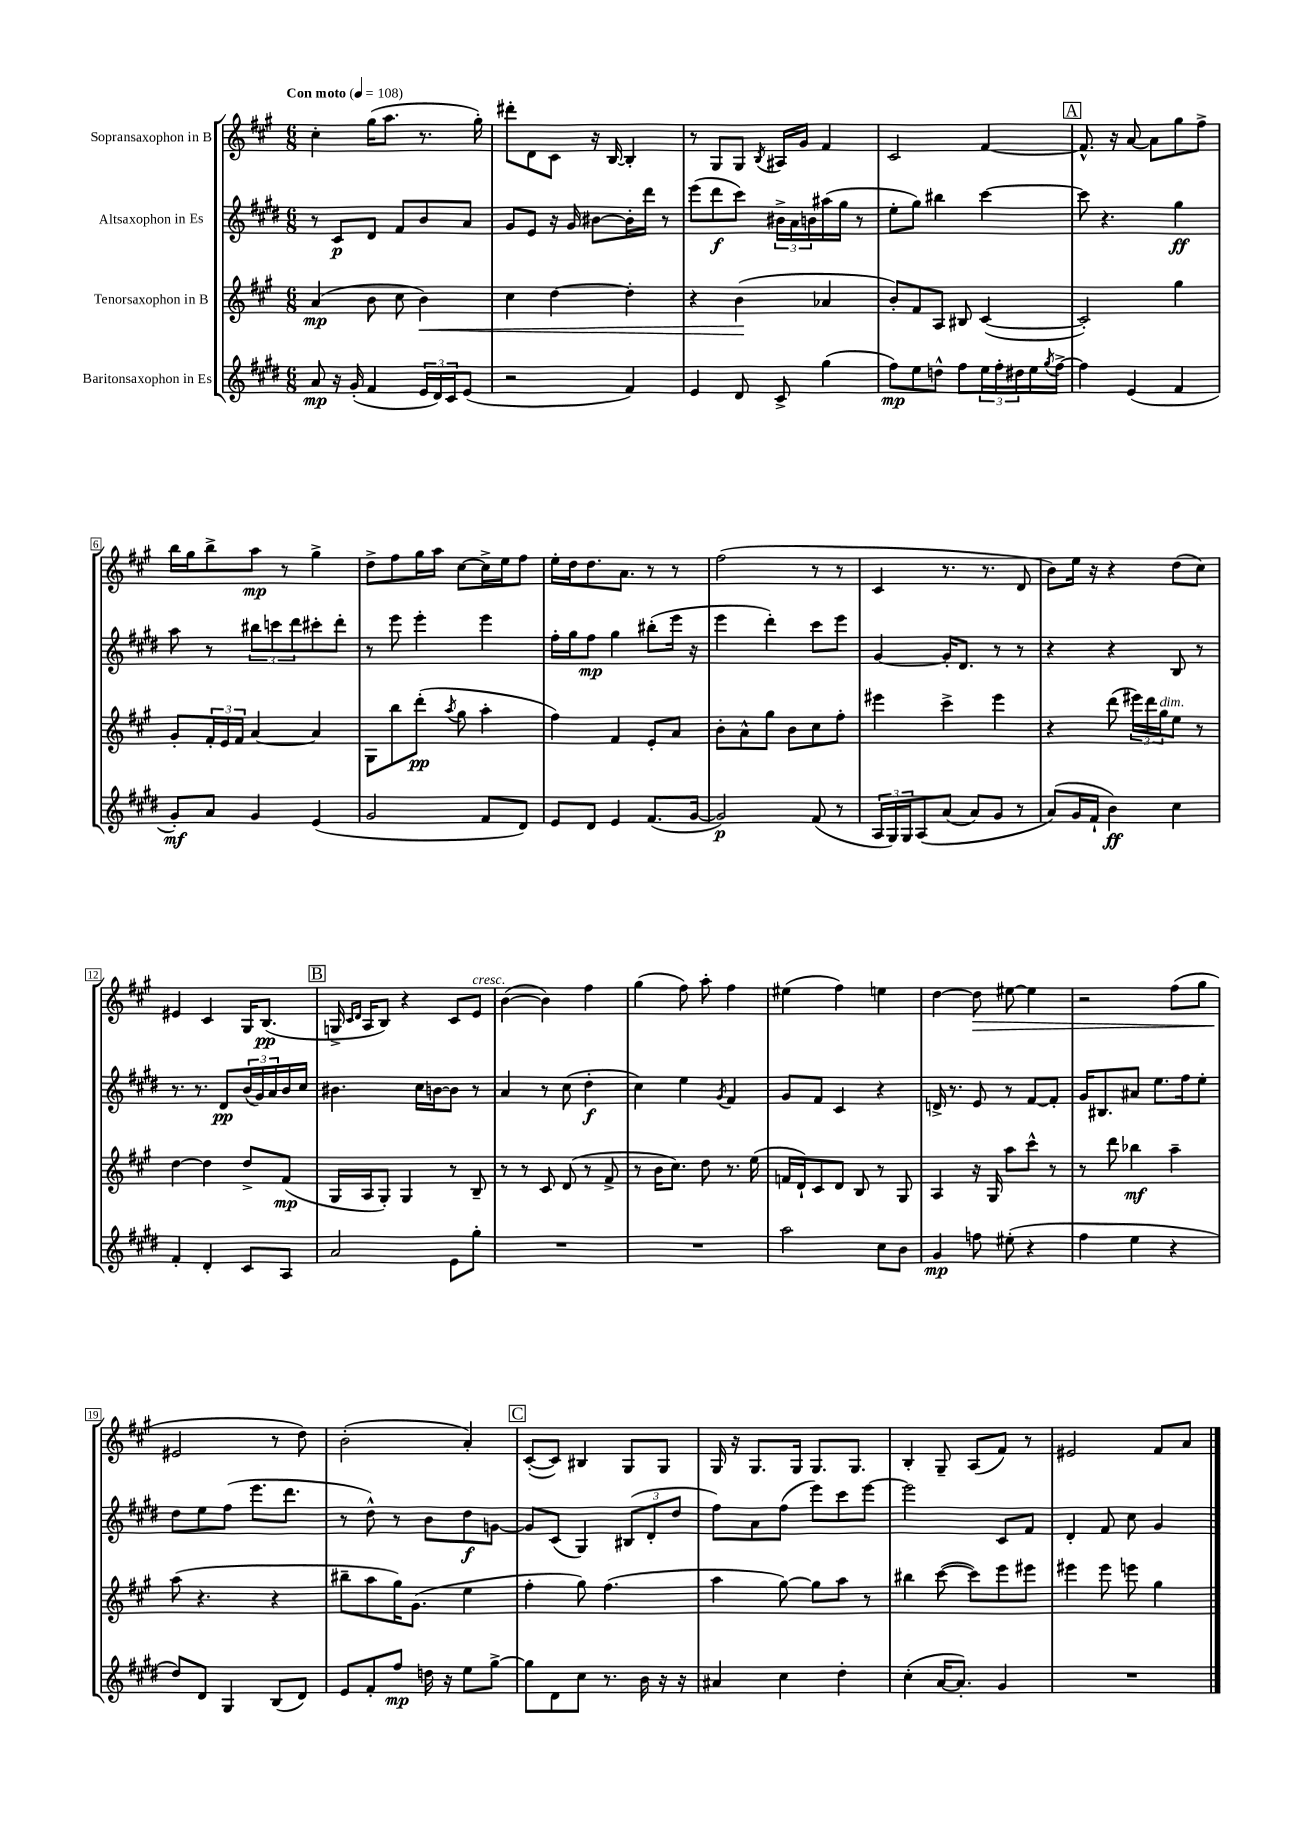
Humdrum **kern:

**kern	**kern	**kern	**kern
*staff4	*staff3	*staff2	*staff1
*clefG2	*clefG2	*clefG2	*clefG2
*k[f#c#g#d#]	*k[f#c#g#]	*k[f#c#g#d#]	*k[f#c#g#]
*M6/8	*M6/8	*M6/8	*M6/8
*MM108	*MM108	*MM108	*MM108
8a/	(4a/	8r	4cc#'\
16r	.	8c#/L	.
(16g#'/	.	.	.
4f#/	8b\	8d#/J	(16gg#\LK
.	.	.	8.aa\J
.	8cc#\	8f#/L	.
24e/LL	4b\)	8b/	8.r
24d#/)	.	.	.
24c#/J	.	.	.
(8e/J	.	8a/J	.
.	.	.	16gg#'\)
=	=	=	=
2r	4cc#\	8g#/L	8ddd#'\L
.	.	8e/J	8d\
.	[4dd\	16r	8c#\J
.	.	16g#/	.
.	.	[8b#\L	16r
.	.	.	[16B/
4f#/)	4dd'\]	16b#'\]L	4B'/]
.	.	16ddd#\JJ	.
.	.	8r	.
=	=	=	=
4e/	4r	(8eee\L	8r
.	.	8ddd#\	8G#/L
8d#/	(4b\	8ccc#\J)	8G#/J
.	.	.	8qB/
8c#^/	.	24b#^\LL	16A#/LL
.	.	24a\	.
.	.	.	16g#/JJ
.	.	24b\	.
(4gg#\	4a-/	(16aa#\	4f#/
.	.	16gg#\JJ	.
.	.	8r	.
=	=	=	=
8ff#\L)	8b'/L)	8ee'\L	2c#/
8ee\	8f#/	8gg#\J)	.
8dd^^\J	8A/J	4bb#\	.
8ff#\L	8B#/	.	.
24ee\L	([4c#/	[4ccc#\	[4f#/
24ff#'\	.	.	.
24dd#\	.	.	.
16ee\	.	.	.
8qgg#/	.	.	.
[16ff#^\JJ	.	.	.
=	=	=	=
4ff#\]	2c#'/])	8ccc#\]	8.f#^^/]
.	.	4.r	.
.	.	.	16r
(4e/	.	.	[8a/
.	.	.	8a\]L
4f#/	4gg#\	4gg#\	8gg#\
.	.	.	8ff#^\J
=	=	=	=
8g#'/L)	8g#'/L	8aa\	16bb\LL
.	.	.	16gg#\J
8a/J	24f#'/L	8r	8bb^\
.	24e/	.	.
.	24f#/JJ	.	.
4g#/	[4a/	12bb#\L	8aa\J
.	.	12ccc\	.
.	.	.	8r
.	.	12ddd#\	.
(4e/	4a/]	8ccc#'\	4gg#^\
.	.	8ddd#'\J	.
=	=	=	=
2g#/	8G#\L	8r	8dd^\L
.	8bb\	8eee\	8ff#\
.	(8ddd'\J	4eee'\	16gg#\L
.	.	.	16aa\JJ
.	8qaa/	.	.
.	8gg#\	.	[8cc#\L
8f#/L	4aa'\	4eee\	16cc#^\]L
.	.	.	16ee\J
8d#/J)	.	.	8ff#\J
=	=	=	=
8e/L	4ff#\)	16ff#'\LL	16ee'\LL
.	.	16gg#\J	16dd\J
8d#/J	.	8ff#\J	8.dd\
4e/	4f#/	4gg#\	.
.	.	.	8.a\J
(8.f#/L	8e'/L	(8bb#'\L	8r
.	8a/J	16eee\Jk	8r
[16g#/Jk	.	16r	.
=	=	=	=
2g#/])	8b'\L	4eee\	(2ff#\
.	8a^^\	.	.
.	8gg#\J	4ddd#'\)	.
.	8b\L	.	.
(8f#/	8cc#\	8ccc#\L	8r
8r	8ff#'\J	8eee\J	8r
=	=	=	=
24A/LL	4eee#\	[4g#/	4c#/
24G#/)	.	.	.
24G#/J	.	.	.
&(8A/	.	.	.
(8a/J	4ccc#^\	16g#'/]LK	8.r
.	.	8.d#/J	.
8a/L)	.	.	.
.	.	.	8.r
8g#/J	4eee#\	8r	.
8r	.	8r	8d/
=	=	=	=
(8a/L&)	4r	4r	8b\L)
16g#/L	.	.	16ee\Jk
16f#`/JJ	.	.	16r
4b\)	(8ddd\	4r	4r
.	24eee#\LL)	.	.
.	24ddd\	.	.
.	24gg#\J	.	.
4cc#\	8ee\J	8B/	(8dd\L
.	8r	8r	8cc#\J)
=	=	=	=
4f#'/	[4dd\	8.r	4e#/
.	.	8.r	.
4d#'/	4dd\]	.	4c#/
.	.	8d#/L	.
8c#/L	8dd^/L	(24b/L	16G#/LK
.	.	24g#/)	.
.	.	.	(8.B/J
.	.	24a/	.
8A/J	(8f#/J	16b/	.
.	.	16cc#/JJ	.
=	=	=	=
2a/	16G#/LL	4.b#\	16G^/
.	.	.	16qqc#/LL
.	.	.	16qqd/JJ
.	16A/J	.	16A/LK
.	8G#'/J)	.	8B/J)
.	4G#/	.	4r
.	.	16cc#\LL	.
.	.	[16b\J	.
8e\L	8r	8b\]J	8c#/L
8gg#'\J	8B~/	8r	8e/J
=	=	=	=
2.r	8r	4a/	([4b\
.	8r	.	.
.	8c#/	8r	4b\])
.	(8d/	(8cc#\	.
.	8r	4dd#'\	4ff#\
.	8f#^/	.	.
=	=	=	=
2.r	8r	4cc#\)	(4gg#\
.	16b\LK	.	.
.	8.cc#\J)	.	.
.	.	4ee\	8ff#\)
.	8dd\	.	8aa'\
.	.	8qg#/	.
.	8.r	4f#/	4ff#\
.	(16ee\	.	.
=	=	=	=
2aa\	16f/LL	8g#/L	(4ee#\
.	16d`/J)	.	.
.	8c#/	8f#/J	.
.	8d/J	4c#/	4ff#\)
.	8B/	.	.
8cc#\L	8r	4r	4ee\
8b\J	8G#/	.	.
=	=	=	=
4g#/	4A/	16d^/	[4dd\
.	.	8.r	.
8ff\	16r	8e/	8dd\]
.	16G#/	.	.
(8ee#'\	8aa\L	8r	[8ee#\
4r	8ccc#^^\J	[8f#/L	4ee#\]
.	8r	8f#'/]J	.
=	=	=	=
4ff#\	8r	16g#/LK	2r
.	.	8.B#/	.
.	8ddd\	.	.
4ee\	4bb-\	8a#/J	.
.	.	8.ee\L	.
4r	4aa~\	.	(8ff#\L
.	.	16ff#\k	.
.	.	8ee'\J	8gg#\J
=	=	=	=
8dd#/L)	(8aa\	8dd#\L	2e#/
8d#/J	4.r	8ee\	.
4G#/	.	(8ff#\J	.
.	.	8.eee\L	.
(8B/L	4r	.	8r
.	.	8.ddd#\J	.
8d#/J)	.	.	8dd\)
=	=	=	=
8e/L	8bb#~\L	8r	(2b'\
8f#'/	8aa\	8dd#^^\)	.
8ff#/J	16gg#\K)	8r	.
.	(8.g#\J	.	.
16dd\	.	8b\L	.
16r	.	.	.
8ee\L	4ee\	8dd#\	4a'/)
[8gg#^\J	.	[8g\J	.
=	=	=	=
8gg#\]L	4ff#'\	8g/]L	([8c#'/L
8d#\	.	(8c#/J	8c#/]J)
8cc#\J	8gg#\)	4G#/)	4B#/
8.r	(4.ff#\	.	.
.	.	(12B#/L	8G#/L
16b\	.	.	.
.	.	12d#'/	.
16r	.	.	8G#/J
.	.	12dd#/J	.
16r	.	.	.
=	=	=	=
4a#/	4aa\	8ff#\L)	16G#/
.	.	.	16r
.	.	8a\	8.G#/L
4cc#\	[8gg#\)	(8ff#\J	.
.	.	.	16G#/Jk
.	8gg#\]L	8eee\L)	8.G#/L
4dd#'\	8aa\J	8ccc#\	.
.	.	.	8.G#/J
.	8r	[8eee\J	.
=	=	=	=
(4cc#'\	4bb#\	2eee\]	4B'/
[16a/LK	([8ccc#\	.	8G#~/
8.a'/]J)	.	.	.
.	8ccc#\]L)	.	(8A/L
4g#/	8eee\	8c#/L	8f#/J)
.	8eee#\J	8f#/J	8r
=	=	=	=
2.r	4eee#\	4d#'/	2e#/
.	8eee#\	8f#/	.
.	8eee\	8cc#\	.
.	4gg#\	4g#/	8f#/L
.	.	.	8a/J
==	==	==	==
*-	*-	*-	*-
